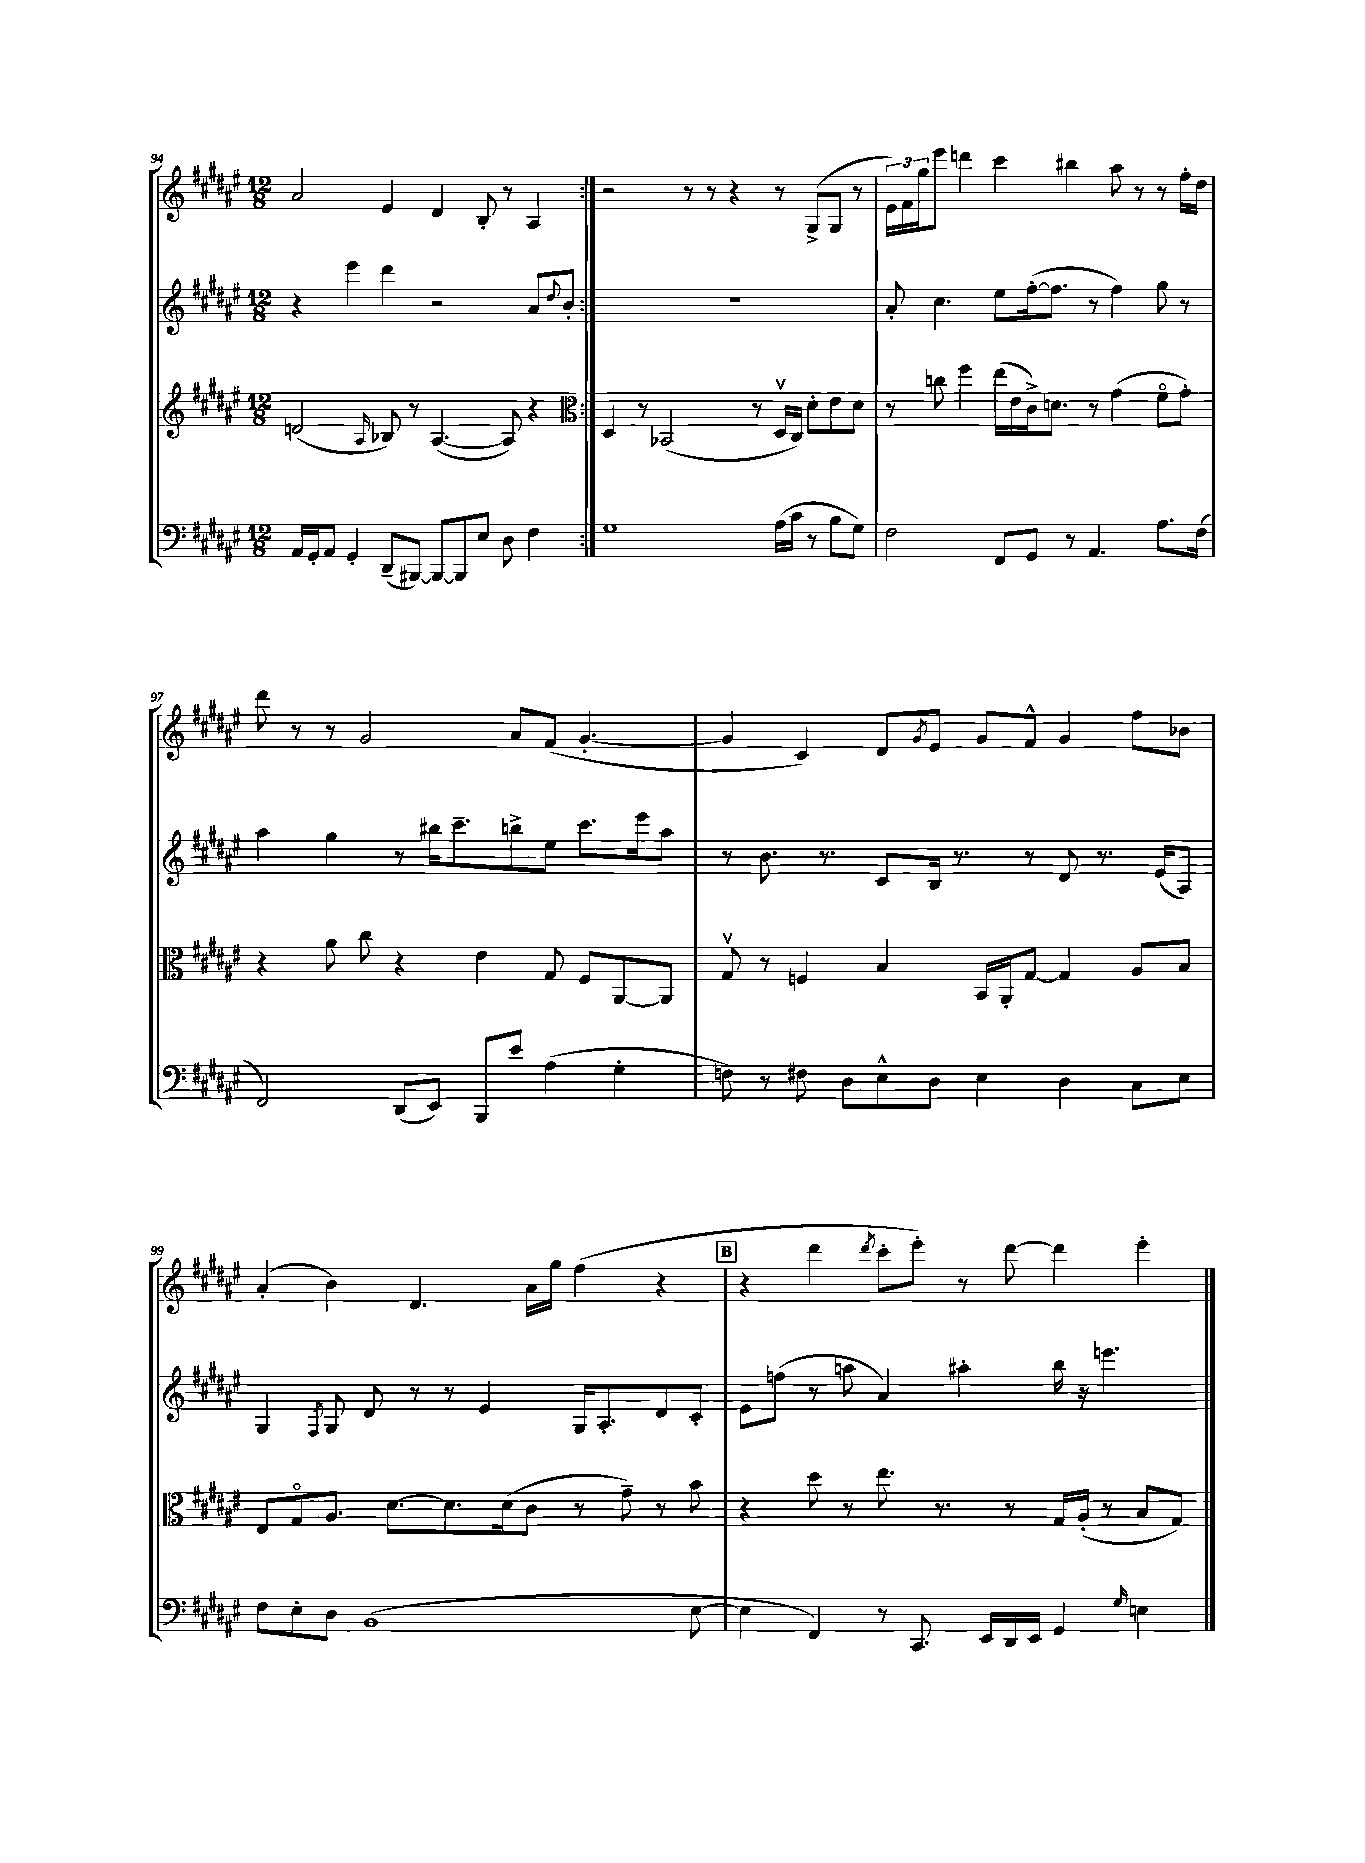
<<
\new StaffGroup <<
\new Staff = "s0" {
    \clef treble \key fis \major \numericTimeSignature \time 12/8
    \repeat volta 2 { ais'2 eis'4 dis'4 b8-. r8 ais4 | }
    r2 r8 r8 r4 r8 gis8->( gis8 r8 |
    \tuplet 3/2 { eis'16) fis'16 gis''16 } eis'''8 d'''4 cis'''4 bis''4 ais''8 r8 r8 fis''16-. dis''16 |
    dis'''8 r8 r8 gis'2 ais'8 fis'8( gis'4.~-. |
    gis'4 cis'4) dis'8 \acciaccatura { gis'8 } eis'8 gis'8 fis'8-^ gis'4 fis''8 bes'8 |
    ais'4-.( b'4) dis'4. ais'16 gis''16 fis''4( r4 |
    \mark \markup { \box "B" } r4 dis'''4 \acciaccatura { dis'''8 } cis'''8-. eis'''8-.) r8 dis'''8~ dis'''4 eis'''4-. \bar "|." |
}
\new Staff = "s1" {
    \clef treble \key fis \major \numericTimeSignature \time 12/8
    \repeat volta 2 { r4 eis'''4 dis'''4 r2 ais'8 \appoggiatura { dis''8 } b'8-. | }
    R1. |
    ais'8-. cis''4. eis''8 fis''16~-.( fis''8. r8 fis''4) gis''8 r8 |
    ais''4 gis''4 r8 bis''16 cis'''8.-- b''8-> eis''8 cis'''8. eis'''16 ais''8 |
    r8 b'8. r8. cis'8 b16 r8. r8 dis'8 r8. eis'16( ais8) |
    gis4 \acciaccatura { fis8 } gis8 dis'8 r8 r8 eis'4 gis16 ais8.-. dis'8 cis'8-. |
    \mark \markup { \box "B" } eis'8 f''8( r8 a''8 ais'4) ais''4-. b''16 r16 e'''4. \bar "|." |
}
\new Staff = "s2" {
    \clef treble \key fis \major \numericTimeSignature \time 12/8
    \repeat volta 2 { d'2( \grace { ais16 } bes8) r8 ais4.~( ais8) r4 | }
    \clef alto dis4 r8 bes,2( r8 dis16\upbow cis16) dis'8-. eis'8 dis'8 |
    r8 c''8 fis''4 eis''16( eis'16 cis'16->) d'8. r8 gis'4( fis'8\flageolet gis'8-.) |
    r4 ais'8 cis''8 r4 eis'4 gis8 fis8 ais,8~ ais,8 |
    gis8\upbow r8 f4 b4 b,16 ais,16-. gis8~ gis4 ais8 b8 |
    eis8 gis8\flageolet ais8. dis'8.~ dis'8. dis'16( cis'8 r8 gis'8--) r8 b'8 |
    \mark \markup { \box "B" } r4 dis''8 r8 eis''8. r8. r8 gis16 ais16-.( r8 b8 gis8) \bar "|." |
}
\new Staff = "s3" {
    \clef bass \key fis \major \numericTimeSignature \time 12/8
    \repeat volta 2 { ais,16 gis,16-. ais,8 gis,4-. dis,8--( bis,,8~) bis,,8~ bis,,8 eis8 dis8 fis4 | }
    gis1 ais16( cis'16 r8 b8 gis8) |
    fis2 fis,8 gis,8 r8 ais,4. ais8. fis16( |
    fis,2) dis,8( eis,8) b,,8 eis'8 ais4( gis4-. |
    f8) r8 fis8 dis8 eis8-^ dis8 eis4 dis4 cis8 eis8 |
    fis8 eis8-. dis8 b,1( eis8~ |
    \mark \markup { \box "B" } eis4 fis,4) r8 cis,8. eis,16 dis,16 eis,16 gis,4 \grace { gis16 } e4 \bar "|." |
}
>>
>>
\layout { \context { \Score currentBarNumber = #94 } }
